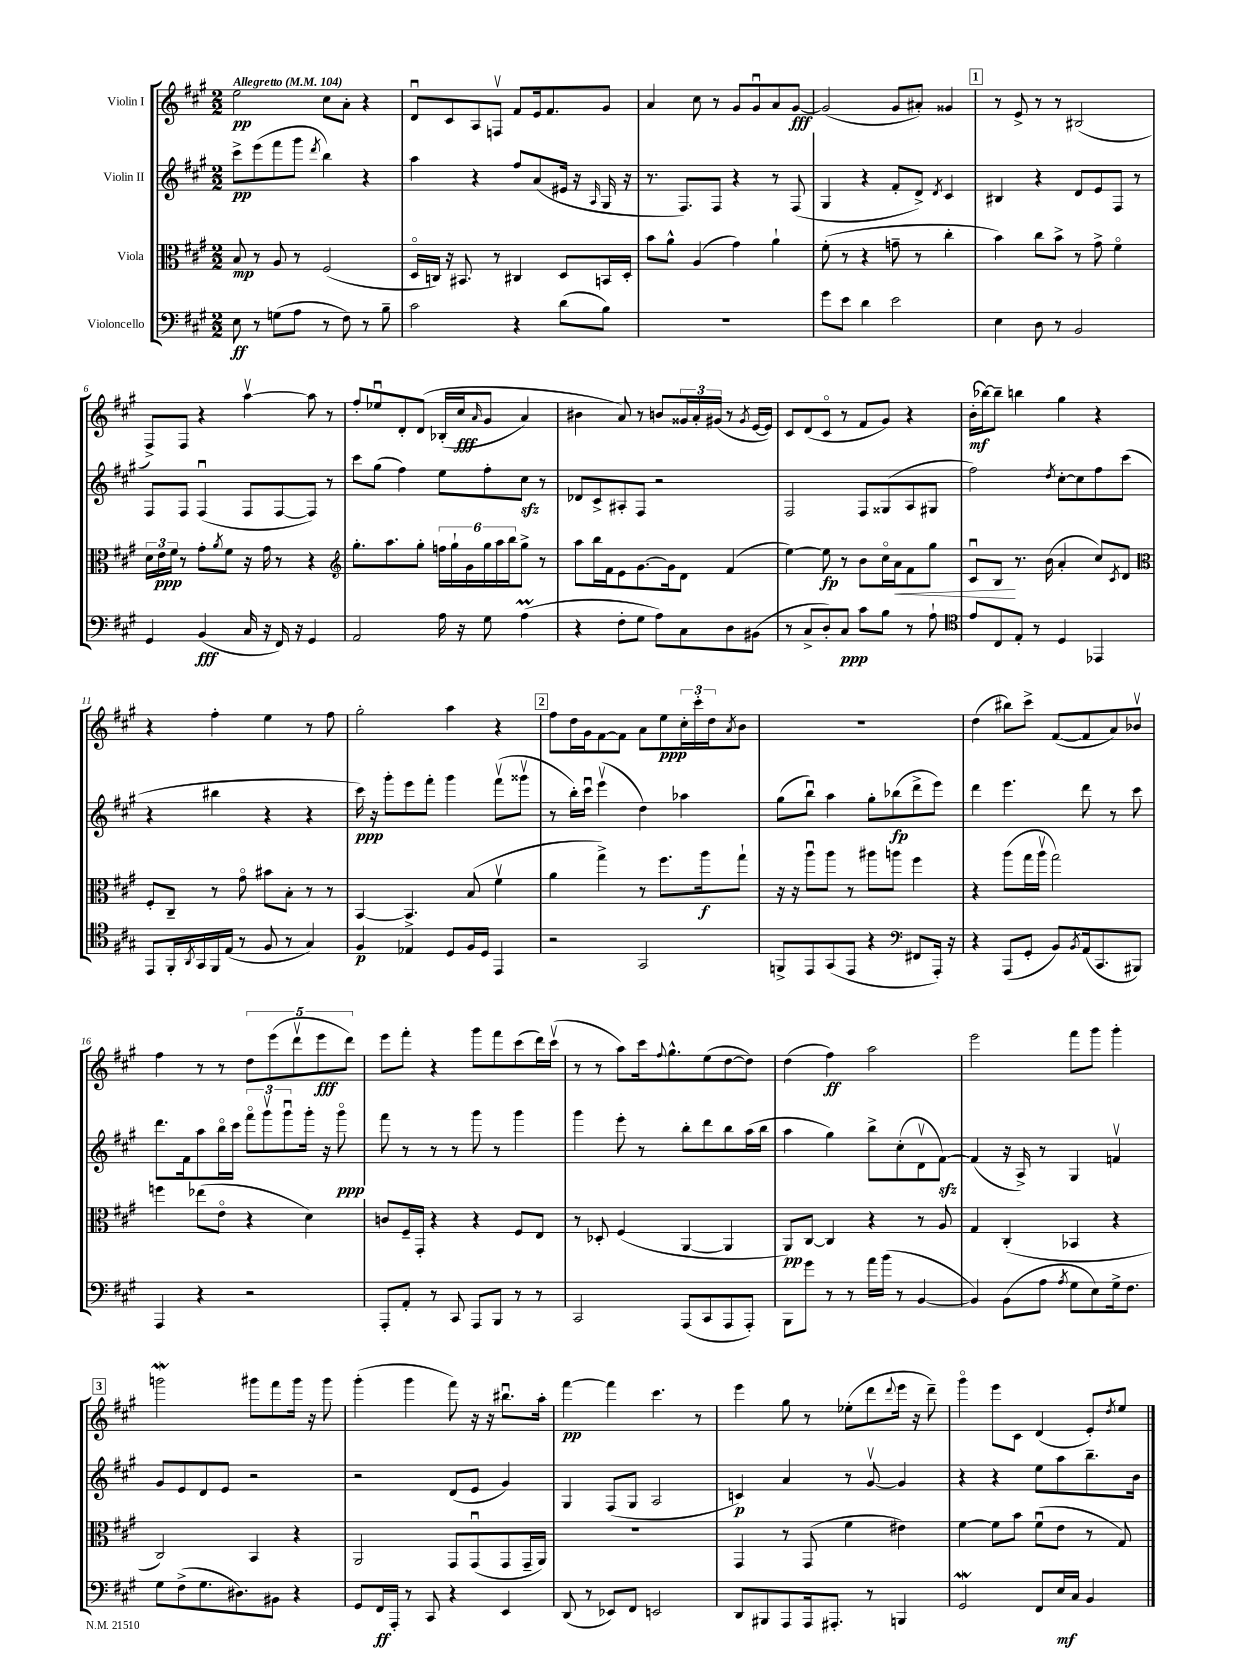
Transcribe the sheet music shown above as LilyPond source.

<<
\new StaffGroup <<
\new Staff = "s0" \with { instrumentName = "Violin I" } {
    \clef treble \key a \major \numericTimeSignature \time 2/2 \tempo "Allegretto" 4 = 104
    e''2\pp cis''8 a'8-. r4 |
    d'8\downbow cis'8 a8 f8\upbow fis'8 e'16 fis'8. gis'8 |
    a'4 cis''8 r8 gis'8 gis'8\downbow a'8 gis'8~\fff |
    gis'2( gis'8 ais'8-.) gisis'4 |
    \mark \markup { \box "1" } r8 e'8-> r8 r8 bis2( |
    fis8->) fis8 r4 a''4~\upbow a''8 r8 |
    fis''8-. ees''8\downbow d'8-. d'8\( bes16-.( cis''16\fff \grace { a'16 } gis'8 a'4) |
    bis'4 a'8\) r8 b'8 \tuplet 3/2 { gisis'16 a'16-. gis'16( } r8 \acciaccatura { gis'8 } e'16~ e'16) |
    cis'8 d'8( cis'8\flageolet r8 fis'8 gis'8) r4 |
    b'16-.\mf( bes''16~) bes''8-- b''4 gis''4 r4 |
    r4 fis''4-. e''4 r8 fis''8 |
    gis''2-. a''4 r4 |
    \mark \markup { \box "2" } fis''8 d''16 gis'16 fis'8~ fis'8 a'8 e''8\ppp \tuplet 3/2 { cis''16-. cis'''16-. d''16 } \acciaccatura { a'8 } b'8 |
    R1 |
    d''4( bis''8) cis'''8-> fis'8~( fis'8 a'8) bes'8\upbow |
    fis''4 r8 r8 \tuplet 5/4 { d''8 e'''8( d'''8\upbow e'''8\fff d'''8) } |
    e'''8 fis'''8-. r4 gis'''8 fis'''8 cis'''8( d'''16) cis'''16\upbow( |
    r8 r8 a''8) cis'''16 \appoggiatura { fis''8 } gis''8.-^ e''8( d''8~ d''8) |
    d''4( fis''4\ff) a''2 |
    e'''2 fis'''8 gis'''8 gis'''4-. |
    \mark \markup { \box "3" } g'''2\mordent gis'''8 fis'''8 gis'''16 r16 gis'''8 |
    gis'''4-.( gis'''4 fis'''8) r16 r16 bis''8.\downbow a''16-. |
    fis'''4~\pp fis'''4 cis'''4. r8 |
    e'''4 gis''8 r8 ees''8-.( d'''8 \appoggiatura { d'''8 } e'''16 r16 d'''8--) |
    gis'''4\flageolet e'''8 cis'8 d'4( e'8-.) \acciaccatura { d''8 } e''8 \bar "|." |
}
\new Staff = "s1" \with { instrumentName = "Violin II" } {
    \clef treble \key a \major \numericTimeSignature \time 2/2
    cis'''8->\pp e'''8( fis'''8 gis'''8 \acciaccatura { d'''8 } b''4) r4 |
    a''4 r4 fis''8 a'8( eis'16 r16 \grace { a16 } gis16 r16 |
    r8. fis8.) fis8 r4 r8 fis8( |
    gis4 r4 fis'8-. d'8->) \acciaccatura { d'8 } cis'4 |
    \mark \markup { \box "1" } bis4 r4 d'8 e'8 fis8 r8 |
    fis8 fis8 fis4\downbow( fis8 fis8~ fis8) r8 |
    cis'''8 gis''8( fis''4) e''8 fis''8-. cis''8\sfz r8 |
    des'8 cis'8-> ais8-. fis8 r2 |
    fis2 fis8 gisis8( a8 gis8 |
    fis''2) \acciaccatura { d''8 } cis''8~-. cis''8 fis''8 cis'''8( |
    r4 bis''4 r4 r4 |
    cis'''16\ppp) r16 gis'''8-. e'''8 fis'''8-. gis'''4 fis'''8\upbow( gisis'''8\upbow |
    \mark \markup { \box "2" } r8 b''16-.) cis'''16\downbow e'''4\upbow( d''4) aes''4 |
    gis''8( b''8\downbow) a''4 gis''8-. bes''8\fp( d'''8-> e'''8) |
    d'''4 e'''4. d'''8 r8 cis'''8 |
    d'''8. fis'16 a''8 b''16\flageolet cis'''16 \tuplet 3/2 { fis'''8\flageolet gis'''8\upbow gis'''8\downbow } gis'''16-. r16 gis'''8\flageolet\ppp |
    fis'''8 r8 r8 r8 gis'''8 r8 gis'''4 |
    gis'''4 e'''8-. r8 b''8-. d'''8 b''8 a''16( b''16 |
    a''4 gis''4) b''8-> cis''8-.( d'8\upbow fis'8~\sfz) |
    fis'4( r16 a16->) r8 gis4 f'4\upbow |
    \mark \markup { \box "3" } gis'8 e'8 d'8 e'8 r2 |
    r2 d'8( e'8 gis'4) |
    gis4 fis8( gis8 a2 |
    c'4\p) a'4 r8 gis'8~\upbow gis'4 |
    r4 r4 e''8 a''8 b''8.-- b'16 \bar "|." |
}
\new Staff = "s2" \with { instrumentName = "Viola" } {
    \clef alto \key a \major \numericTimeSignature \time 2/2
    b8\mp r8 a8 r8 fis2( |
    d16\flageolet c16) r16 bis,8. r8 cis4 d8 b,16 d16-. |
    b'8 a'8-^ a4( gis'4) a'4-! |
    fis'8-.( r8 r4 g'8-- r8 cis''4-. |
    \mark \markup { \box "1" } b'4) cis''8 b'8-> r8 gis'8-> fis'4\flageolet |
    \tuplet 3/2 { d'16 e'16\ppp fis'16 } r8 gis'8-. \acciaccatura { a'8 } fis'8 r16 gis'16 r8 r4 |
    \clef treble gis''8.-. a''8. gis''8-. \tuplet 6/4 { f''16 gis''16-! gis'16 gis''16 a''16 b''16 } gis''8-> r8 |
    a''8 b''16 fis'16 e'8 gis'8.~ gis'16 d'8 fis'4( |
    e''4~) e''8\fp r8 b'8 cis''16\flageolet a'16\< fis'8 gis''8 |
    cis'8\downbow b8\! r8. b'16( a'4-. cis''8) \acciaccatura { cis'8 } d'8 |
    \clef alto fis8-. cis8-- r8 gis'8\flageolet bis'8 b8-. r8 r8 |
    b,4~ b,4.-> b8( fis'4\upbow |
    \mark \markup { \box "2" } a'4 gis''4->) r8 fis''8. a''16\f gis''8-! |
    r16 r16 a''8\downbow a''8 r8 ais''8 a''8 fis''4 |
    r4 a''8( gis''16 a''16\upbow gis''2) |
    f''4 ees''8( e'8\flageolet r4 d'4) |
    c'8 fis16-- gis,16-. r4 r4 fis8 e8 |
    r8 des8-. fis4( a,4~ a,4 |
    a,8\pp) cis8~ cis4 r4 r8 a8 |
    gis4 cis4-.( bes,4 r4 |
    \mark \markup { \box "3" } cis2) b,4 r4 |
    a,2 gis,8 gis,8\downbow( gis,8 gis,16-- a,16) |
    R1 |
    gis,4 r8 gis,8( fis'4 eis'4) |
    fis'4~ fis'8 b'8 fis'8\downbow( e'8 r8 gis8) \bar "|." |
}
\new Staff = "s3" \with { instrumentName = "Violoncello" } {
    \clef bass \key a \major \numericTimeSignature \time 2/2
    e8\ff r8 g8( a8 r8 fis8) r8 b8-- |
    cis'2 r4 d'8( b8) |
    R1 |
    gis'8 e'8 d'4 e'2 |
    \mark \markup { \box "1" } e4 d8 r8 b,2 |
    gis,4 b,4\fff( cis16 r16 fis,16) r16 gis,4 |
    a,2 a16 r16 gis8 a4\prall( |
    r4 fis8-. gis8 a8) cis8 d8 bis,8( |
    r8 cis8-> d8-.) cis8\ppp cis'8 b8 r8 a8-! |
    \clef tenor e'8 cis8 e8-. r8 d4 ees,4 |
    e,8 fis,16-. \acciaccatura { a,8 } gis,16 fis,16 e16( r8 fis8 r8 gis4) |
    fis4\p ees4 d8 fis16 d16 e,4 |
    \mark \markup { \box "2" } r2 gis,2 |
    f,8-> e,8 gis,8( e,8 r4 \clef bass fis,8 a,,16-.) r16 |
    r4 a,,8( gis,8-. b,8) \acciaccatura { b,8 } a,16( cis,8. bis,,8) |
    a,,4 r4 r2 |
    a,,8-. a,8-. r8 cis,8 a,,8 b,,8 r8 r8 |
    cis,2 a,,8( cis,8 a,,8 a,,8-.) |
    b,,8 gis'8 r8 r8 a'16 b'16( r8 b,4~ |
    b,4) b,8( a8 \acciaccatura { a8 } gis8 e8) gis16-> fis8. |
    \mark \markup { \box "3" } gis8 fis8->( gis8. dis8.) bis,8 r4 |
    gis,8 fis,16\ff a,,16-. r8 cis,8 r4 e,4 |
    d,8( r8 ees,8) fis,8 e,2 |
    d,8 bis,,8 a,,8 a,,16 ais,,8.-. r8 b,,4 |
    gis,2\mordent fis,8 e16\mf cis16 b,4 \bar "|." |
}
>>
>>
